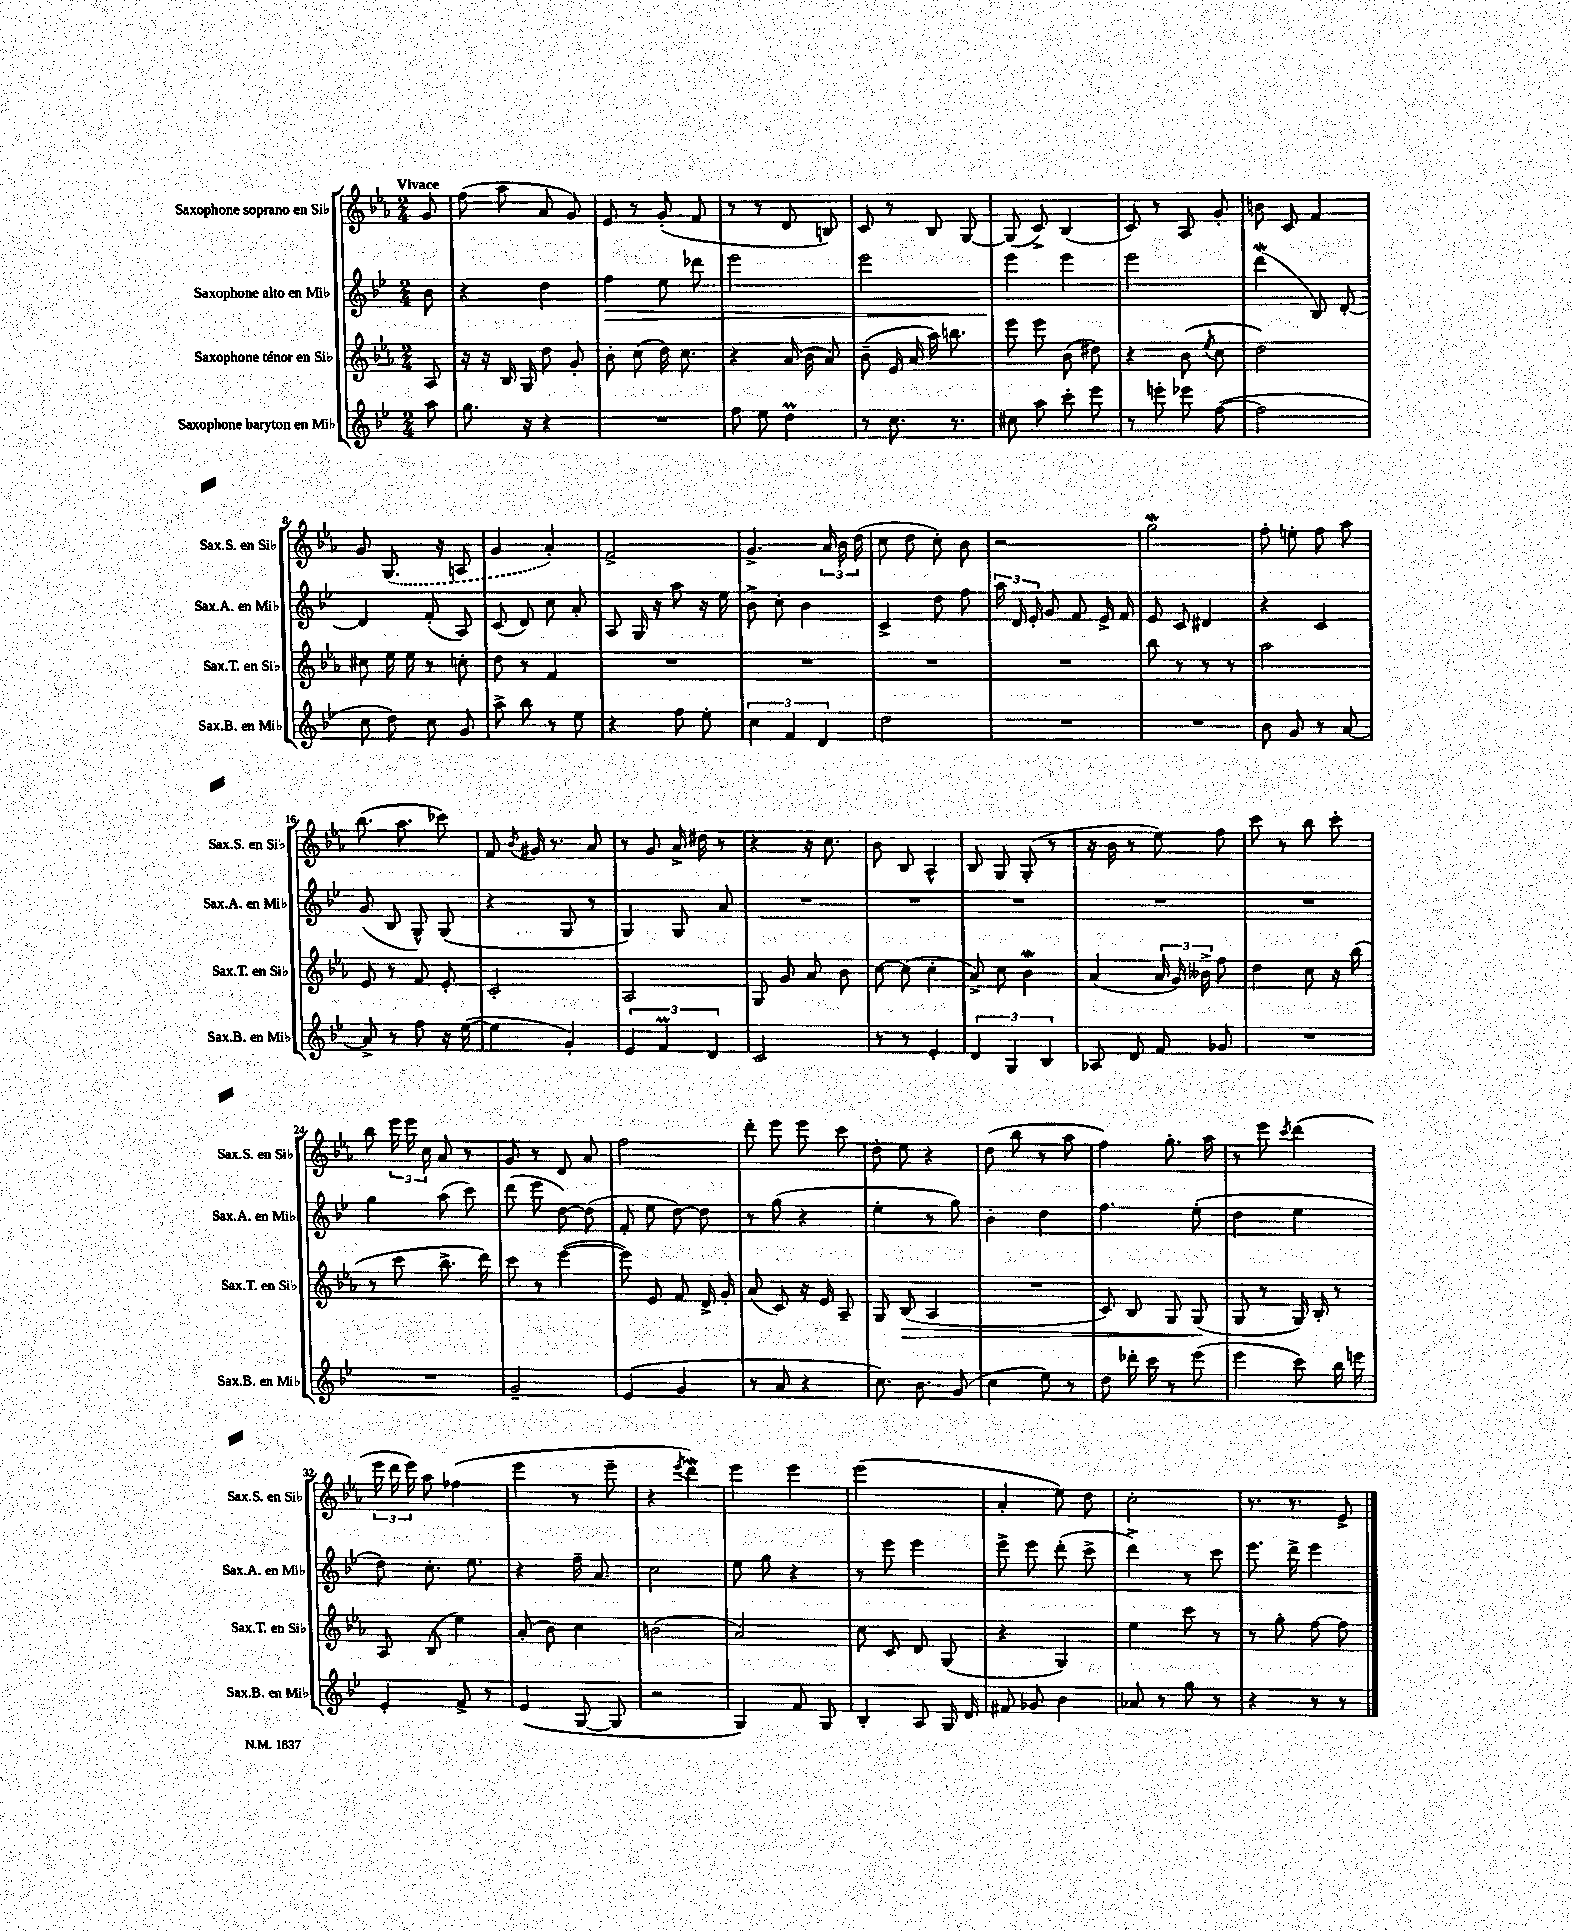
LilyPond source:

<<
\new StaffGroup <<
\new Staff = "s0" \with { instrumentName = "Saxophone soprano en Sib" shortInstrumentName = "Sax.S. en Sib" } {
    \clef treble \key ees \major \numericTimeSignature \time 2/4 \partial 8 \tempo "Vivace"
    \autoBeamOff g'8 |
    f''8( aes''8 aes'8 g'8) |
    ees'8 r8 g'8-.( f'8 |
    r8 r8 d'8 b8) |
    c'8 r8 bes8 g8~ |
    g8( c'8->) bes4( |
    c'8) r8 aes8 g'8-. |
    b'8 c'8 f'4 |
    g'8 \once \slurDashed g8.( r16 a8 |
    g'4 aes'4-.) |
    f'2-> |
    g'4.-> \tuplet 3/2 { aes'16 bes'16 d''16( } |
    c''8 d''8 c''8-.) bes'8 |
    r2 |
    g''2\mordent |
    f''8-. e''8-. f''8 aes''8 |
    bes''8.( aes''8. ces'''8) |
    f'8 \acciaccatura { bes'8 } gis'16 r8. aes'8 |
    r8 g'8 aes'16-> dis''16 r8 |
    r4 r16 c''8. |
    bes'8 bes8 aes4-^ |
    bes8 g8 g8-.( r8 |
    r16 bes'16 r8 ees''8) f''8 |
    c'''8 r8 bes''8 c'''8-. |
    bes''8 \tuplet 3/2 { ees'''16 ees'''16 c''16 } aes'8 r8 |
    g'8 r8 d'8 aes'8 |
    f''2 |
    d'''8-. ees'''8 ees'''8 c'''8 |
    d''8-. ees''8 r4 |
    d''8( bes''8 r8 aes''8 |
    f''4) g''8.-. aes''16 |
    r8 ees'''8 \acciaccatura { c'''8 } d'''4( |
    \tuplet 3/2 { ees'''16 d'''16 ees'''16) } aes''8 fes''4( |
    ees'''4 r8 ees'''8-- |
    r4 \acciaccatura { ees'''8 } d'''4\mordent) |
    ees'''4 ees'''4 |
    ees'''2( |
    aes'4-. ees''8) d''8 |
    c''2-. |
    r8. r8. ees'8-> \bar "|." |
}
\new Staff = "s1" \with { instrumentName = "Saxophone alto en Mib" shortInstrumentName = "Sax.A. en Mib" } {
    \clef treble \key bes \major \numericTimeSignature \time 2/4 \partial 8
    \autoBeamOff bes'8 |
    r4 d''4 |
    f''4\> ees''8 des'''8 |
    ees'''2 |
    ees'''2 |
    ees'''4\! ees'''4 |
    ees'''2 |
    d'''4\mordent( bes8) d'8~-. |
    d'4 f'8-.( a8) |
    c'8( d'8) c''8 a'8-. |
    a8 g16 r16 a''8 r16 ees''16 |
    bes'8-> c''8-. bes'4 |
    c'4-> d''8 f''8 |
    \tuplet 3/2 { a''16 d'16 ees'16-. } g'8 f'8 ees'16-> f'16 |
    ees'8 c'8 dis'4 |
    r4 c'4 |
    g'8( bes8 g8-^) g8( |
    r4 g8 r8 |
    g4) g8 a'8 |
    R2 |
    R2 |
    R2 |
    R2 |
    R2 |
    g''4 a''8( c'''8) |
    d'''8( ees'''8 d''8~) d''8( |
    f'8-. ees''8 d''8~) d''8 |
    r8 g''8( r4 |
    ees''4-. r8 g''8) |
    bes'4-. d''4 |
    f''4. ees''8-.( |
    d''4 ees''4 |
    d''8) c''8.-. ees''8. |
    r4 f''16-- a'8. |
    c''2 |
    ees''8 g''8 r4 |
    r8 ees'''8 ees'''4 |
    ees'''8-> ees'''8 d'''8-.( c'''8-> |
    d'''4->) r8 c'''8 |
    ees'''8. d'''16-> ees'''4 \bar "|." |
}
\new Staff = "s2" \with { instrumentName = "Saxophone ténor en Sib" shortInstrumentName = "Sax.T. en Sib" } {
    \clef treble \key ees \major \numericTimeSignature \time 2/4 \partial 8
    \autoBeamOff aes8 |
    r16 r16 bes16 g16 d''8 g'8-. |
    bes'8-. c''8( d''16) c''8. |
    r4 aes'16( bes'16 aes'8) |
    bes'8--( ees'16 aes'16 aes''16) b''8. |
    ees'''8 ees'''8 bes'8( dis''8) |
    r4 bes'8( \acciaccatura { ees''8 } c''8 |
    d''2) |
    cis''8 ees''16 ees''16 r8 c''8-. |
    d''8 r8 f'4 |
    R2 |
    R2 |
    R2 |
    R2 |
    bes''8 r8 r8 r8 |
    aes''2 |
    ees'8 r8 f'8 ees'8-. |
    c'2-. |
    aes2 |
    g8 g'8 aes'8 bes'8 |
    c''8~ c''8( c''4-. |
    aes'8->) c''8 bes'4\mordent |
    aes'4( \tuplet 3/2 { aes'16 g'16) beses'16-> } f''8 |
    d''4 c''8 r16 bes''16( |
    r8 c'''8 bes''8.-> d'''16) |
    c'''8 r8 ees'''4~( |
    ees'''8) ees'8 f'8 d'16-> g'16-. |
    aes'8( c'8) r16 ees'16 aes8-- |
    g8 bes8\>( aes4 |
    R2 |
    c'8) bes8 g8 g8\!( |
    g8 r8 g16) bes16-. r8 |
    aes8 bes8( ees''4) |
    aes'8-.( bes'8) c''4 |
    b'2( |
    aes'2) |
    c''8 c'8 d'8 g8( |
    r4 g4) |
    ees''4 c'''8 r8 |
    r8 g''8-. f''8~ f''8 \bar "|." |
}
\new Staff = "s3" \with { instrumentName = "Saxophone baryton en Mib" shortInstrumentName = "Sax.B. en Mib" } {
    \clef treble \key bes \major \numericTimeSignature \time 2/4 \partial 8
    \autoBeamOff a''8 |
    g''8. r16 r4 |
    R2 |
    f''8 ees''8 d''4\prall |
    r8 c''8. r8. |
    cis''8 a''8 c'''8-. ees'''8 |
    r8 e'''8-. ees'''8 f''8~( |
    f''2 |
    c''8 d''8) c''8 g'8 |
    a''8-> bes''8 r8 ees''8 |
    r4 f''8 ees''8-. |
    \tuplet 3/2 { c''4 f'4 d'4 } |
    d''2 |
    R2 |
    R2 |
    bes'8 g'8 r8 a'8~ |
    a'8-> r8 f''8 r16 ees''16~( |
    ees''4 g'4-.) |
    \tuplet 3/2 { ees'4 f'4\prall d'4 } |
    c'2 |
    r8 r8 ees'4-. |
    \tuplet 3/2 { d'4 g4 bes4 } |
    aes8 d'8 f'8 ges'8 |
    R2 |
    R2 |
    g'2-- |
    ees'4( g'4 |
    r8 a'8 r4 |
    c''8.) bes'8. g'8( |
    c''4 ees''8) r8 |
    d''8 des'''16-. c'''16 r8 ees'''8( |
    ees'''4 c'''8) bes''16 e'''16 |
    ees'4-. f'8-> r8 |
    ees'4( g8~ g8 |
    r2 |
    g4) f'8 g8 |
    bes4-. a8 g16 d'16 |
    fis'8 ges'8 bes'4 |
    aes'8 r8 g''8 r8 |
    r4 r8 r8 \bar "|." |
}
>>
>>
